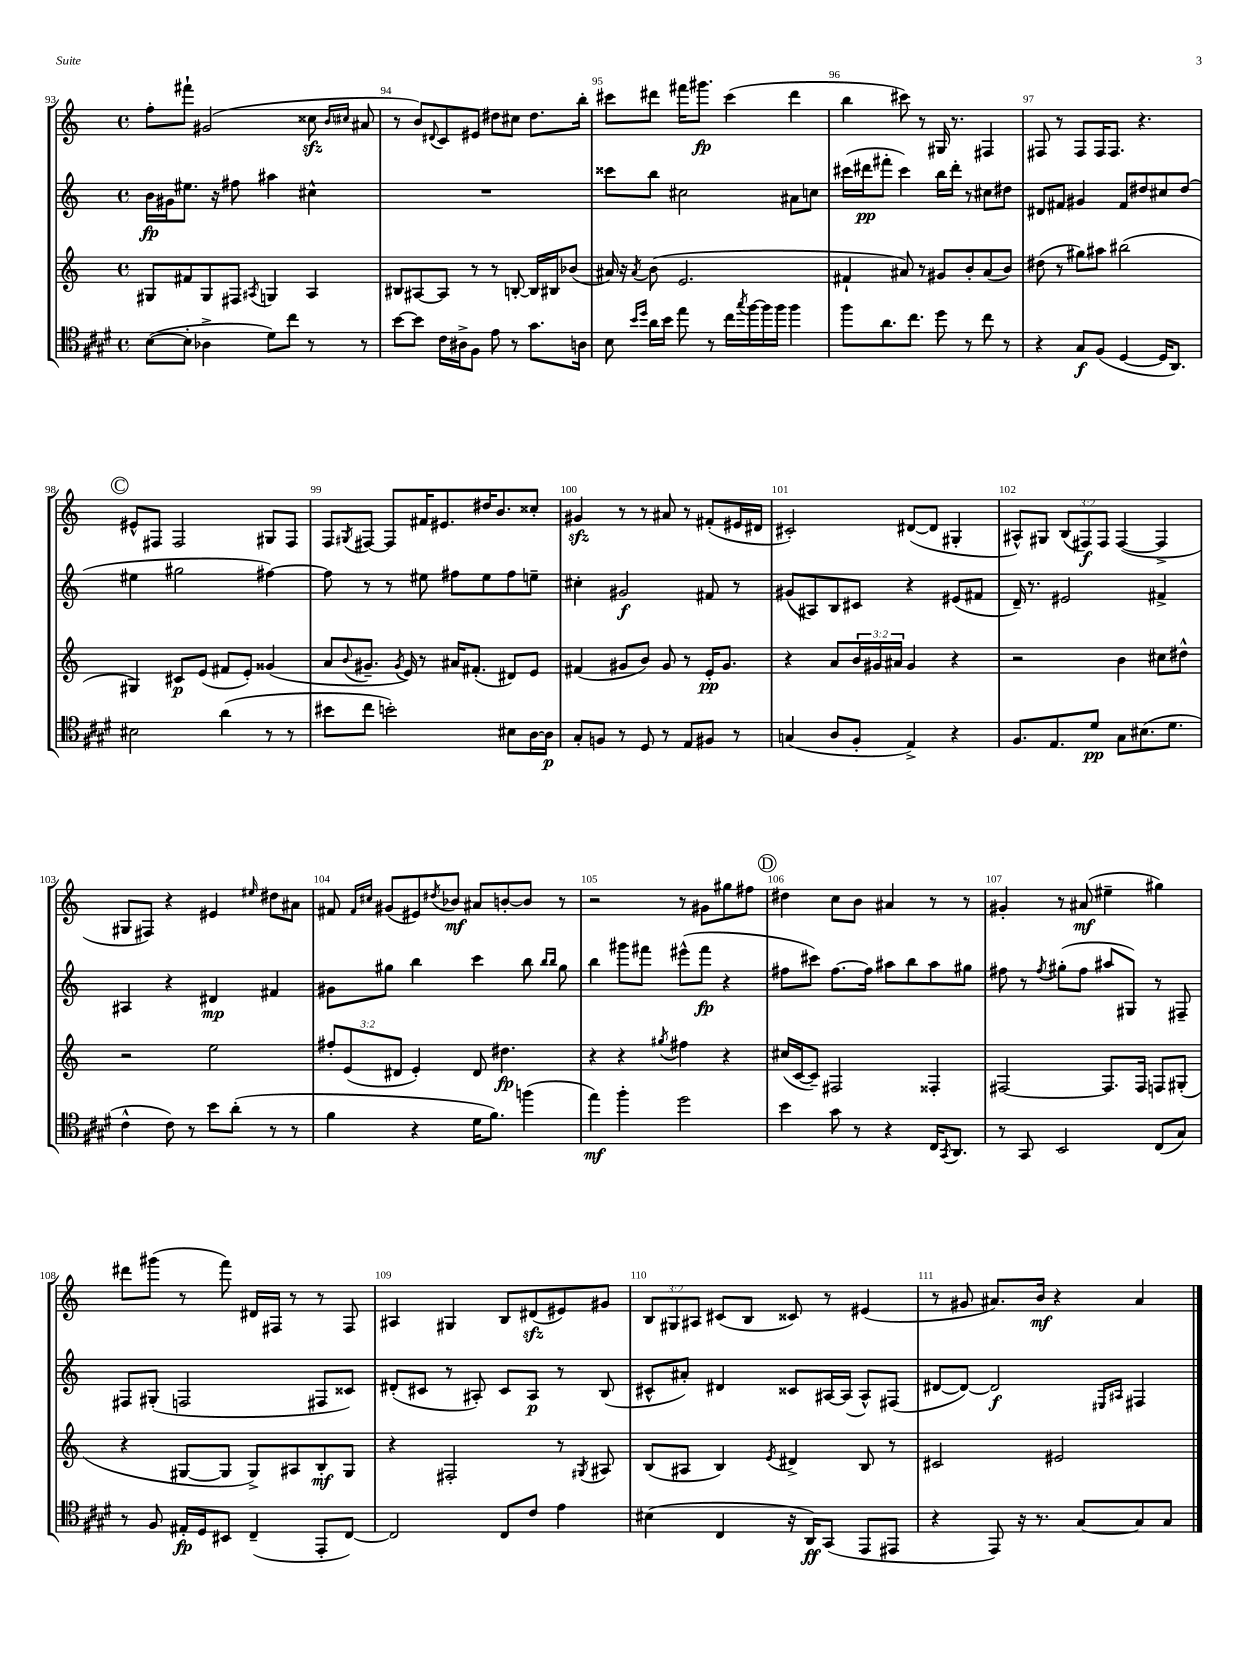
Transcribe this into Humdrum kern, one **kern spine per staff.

**kern	**kern	**kern	**kern
*staff4	*staff3	*staff2	*staff1
*clefC4	*clefG2	*clefG2	*clefG2
*k[f#c#g#d#]	*k[]	*k[]	*k[]
*M4/4	*M4/4	*M4/4	*M4/4
*met(c)	*met(c)	*met(c)	*met(c)
([8B	8G#	16b	8ff'
.	.	16g#	.
8B']	8f#	8.ee#	8fff#`
4A-^	8G#	.	(2g#
.	.	16r	.
.	8F#	8ff#	.
.	8qA#	.	.
8d#)	4G	4aa#	.
8cc#	.	.	.
8r	4A#	4cc#^^	8cc##
.	.	.	16qqb
.	.	.	16qqcc#
8r	.	.	8a#
=	=	=	=
[8b	8B#	1r	8r
8b]	[8A#	.	8b)
.	.	.	8qqd#
16c#	8A#]	.	8c
16A#^	.	.	.
8F#	8r	.	8e#
8e	8r	.	8dd#
8r	[8B'	.	8cc#
8.g#	16B]	.	8.dd#
.	16B#	.	.
.	(8b-	.	.
16A	.	.	16bb'
=	=	=	=
8B	16a#)	8ccc##	8ccc#
.	16r	.	.
16qqb	.	.	.
16qqdd#	8qa#	.	.
16a	(8b	8bb	8ddd#
16b	.	.	.
8ee	2.e	2cc#	16fff#
.	.	.	8.ggg#
8r	.	.	.
16cc#	.	.	(4ccc#
8qgg#	.	.	.
[16ff#	.	.	.
16ff#]	.	.	.
16ff#	.	.	.
4ff#	.	8a#	4ddd#
.	.	8cc	.
=	=	=	=
8ff#	4f#`	(16ccc#	4bb
.	.	16ddd#	.
8.a	.	8fff#'	.
.	8a#)	4ccc#)	8ccc#)
8.cc#	.	.	.
.	8r	.	8r
8dd#	8g#	16bb	16G#
.	.	16ddd#'	8.r
8r	8b'	8r	.
8cc#	(8a#	8cc#	4F#
8r	8b)	8dd#	.
=	=	=	=
4r	(8dd#	8d#	8F#
.	8r	8f#	8r
8G#	8gg#)	4g#	8F#
(8F#	8aa#	.	16F#
.	.	.	8.F#
[4D#	(2bb#	8f#	.
.	.	8dd#	4.r
16D#]	.	8cc#	.
8.AA)	.	.	.
.	.	(8dd#	.
=	=	=	=
2B#	4G#)	4ee#	8e#^^
.	.	.	8F#
.	8c#	2gg#	2F#
.	(8e	.	.
(4a	8f#	.	.
.	8e')	.	.
8r	(4g##	[4ff#)	8G#
8r	.	.	8F#
=	=	=	=
8b#	8a	8ff#]	8F
.	8qqb	.	8qG#
8cc#	8.g#~	8r	[8F#
2b')	.	8r	8F#]
.	8qg#	.	.
.	16e)	.	.
.	8r	8ee#	16f#
.	.	.	8.e#
.	16a#	8ff#	.
.	(8.f#'	.	.
.	.	8ee#	16dd#
.	.	.	8.b
8B#	8d#)	8ff#	.
[16A	8e	8ee~	8cc##'
16A]	.	.	.
=	=	=	=
8G#'	(4f#	4cc#'	4g#
8F	.	.	.
8r	8g#	2g#	8r
8D#	8b)	.	8r
8r	8g#	.	8a#
8E	8r	.	8r
8F#	16e'	8f#	(8f#'
.	8.g#	.	.
8r	.	8r	16e#
.	.	.	16d#
=	=	=	=
(4G	4r	(8g#	2c#')
.	.	8A#)	.
8A	8a	8B	.
8F#'	24b	8c#	.
.	24g#	.	.
.	24a#	.	.
4E^)	4g#	4r	([8d#
.	.	.	8d#]
4r	4r	(8e#	4G#'
.	.	8f#	.
=	=	=	=
8.F#	2r	16d~)	8A#^^)
.	.	8.r	.
.	.	.	8G#
8.E	.	.	.
.	.	2e#	(12B
.	.	.	12F#)
8d#	.	.	.
.	.	.	12F#
8G#	4b	.	([4F#
(8.B#	.	.	.
.	8cc#	4f#^	4F#^]
8.d#	.	.	.
.	8dd#^^	.	.
=	=	=	=
4c#^^	2r	4A#	8G#
.	.	.	8F#)
8c#)	.	4r	4r
8r	.	.	.
8b	2ee	4d#	4e#
(8a'	.	.	.
.	.	.	16qqee#
8r	.	4f#	8dd#
8r	.	.	8a#
=	=	=	=
4f#	12ff#'	8g#	8f#
.	(12e	.	.
.	.	.	16qqf#
.	.	.	16qqcc#
.	.	8gg#	(8g#
.	12d#	.	.
4r	4e')	4bb	8e#)
.	.	.	8qdd#
.	.	.	8b-
16d#	8d#	4ccc	8a#
8.f#)	.	.	.
.	4.dd#	.	[8b'
(4ff	.	8bb	8b]
.	.	16qqbb	.
.	.	16qqbb	.
.	.	8gg#	8r
=	=	=	=
4ee)	4r	4bb	2r
4ff#'	4r	8ggg#	.
.	.	8fff#	.
.	8qgg#	.	.
2dd#	4ff#	(8eee#^^	8r
.	.	8fff#	8g#
.	4r	4r	8gg#
.	.	.	8ff#
=	=	=	=
4b	(16cc#	8ff#	4dd#
.	[16c	.	.
.	8c~])	8ccc#)	.
8g#	2F#	[8.ff#	8cc
8r	.	.	8b
.	.	16ff#]	.
4r	.	8aa#	4a#
.	.	8bb	.
16C#	4F##'	8aa#	8r
8qGG#	.	.	.
8.AA	.	.	.
.	.	8gg#	8r
=	=	=	=
8r	[2F#	8ff#	4g#'
8GG#	.	8r	.
.	.	8qff#	.
2BB	.	(8gg#'	8r
.	.	8ff#	(8a#
.	8.F#]	8aa#	4ee#~
.	.	8G#)	.
.	16F#	.	.
(8C#	8F	8r	4gg#)
8G#)	(8G#'	8F#~	.
=	=	=	=
8r	4r	8F#	8ddd#
8F#	.	(8G#'	(8ggg#
16E#'	[8G#	2F	8r
16D#	.	.	.
8BB#	8G#]	.	8fff)
(4C#~	8G#^)	.	16d#
.	.	.	16F#
.	8A#	.	8r
8EE'	8B'	8F#	8r
[8C#)	8G#	8c##)	8F#
=	=	=	=
2C#]	4r	(8d#'	4A#
.	.	8c#	.
.	2F#'	8r	4G#
.	.	8A#')	.
8C#	.	8c#	8B
8c#	.	8A#	(8d#
4e	8r	8r	8e#)
.	8qG#	.	.
.	8A#	(8B	8g#
=	=	=	=
(4B#	(8B	8c#^^	12B
.	.	.	12G#
.	8A#	8a#')	.
.	.	.	12A#
4C#	4B)	4d#	(8c#
.	.	.	8B
.	8qe	.	.
16r	4d#^	8c##	8c##)
16AA)	.	.	.
(8GG#	.	[16A#	8r
.	.	(16A#]	.
8EE	8B	8A#^^)	(4e#
8EE#	8r	(8F#	.
=	=	=	=
4r	2c#	[8d#	8r
.	.	8d#_)	8g#
8EE)	.	2d#]	8.a#)
16r	.	.	.
8.r	.	.	16b
.	2e#	.	4r
[8G#	.	.	.
.	.	16qqE#	.
.	.	16qqA#	.
8G#]	.	4F#	4a#
8G#	.	.	.
==	==	==	==
*-	*-	*-	*-
